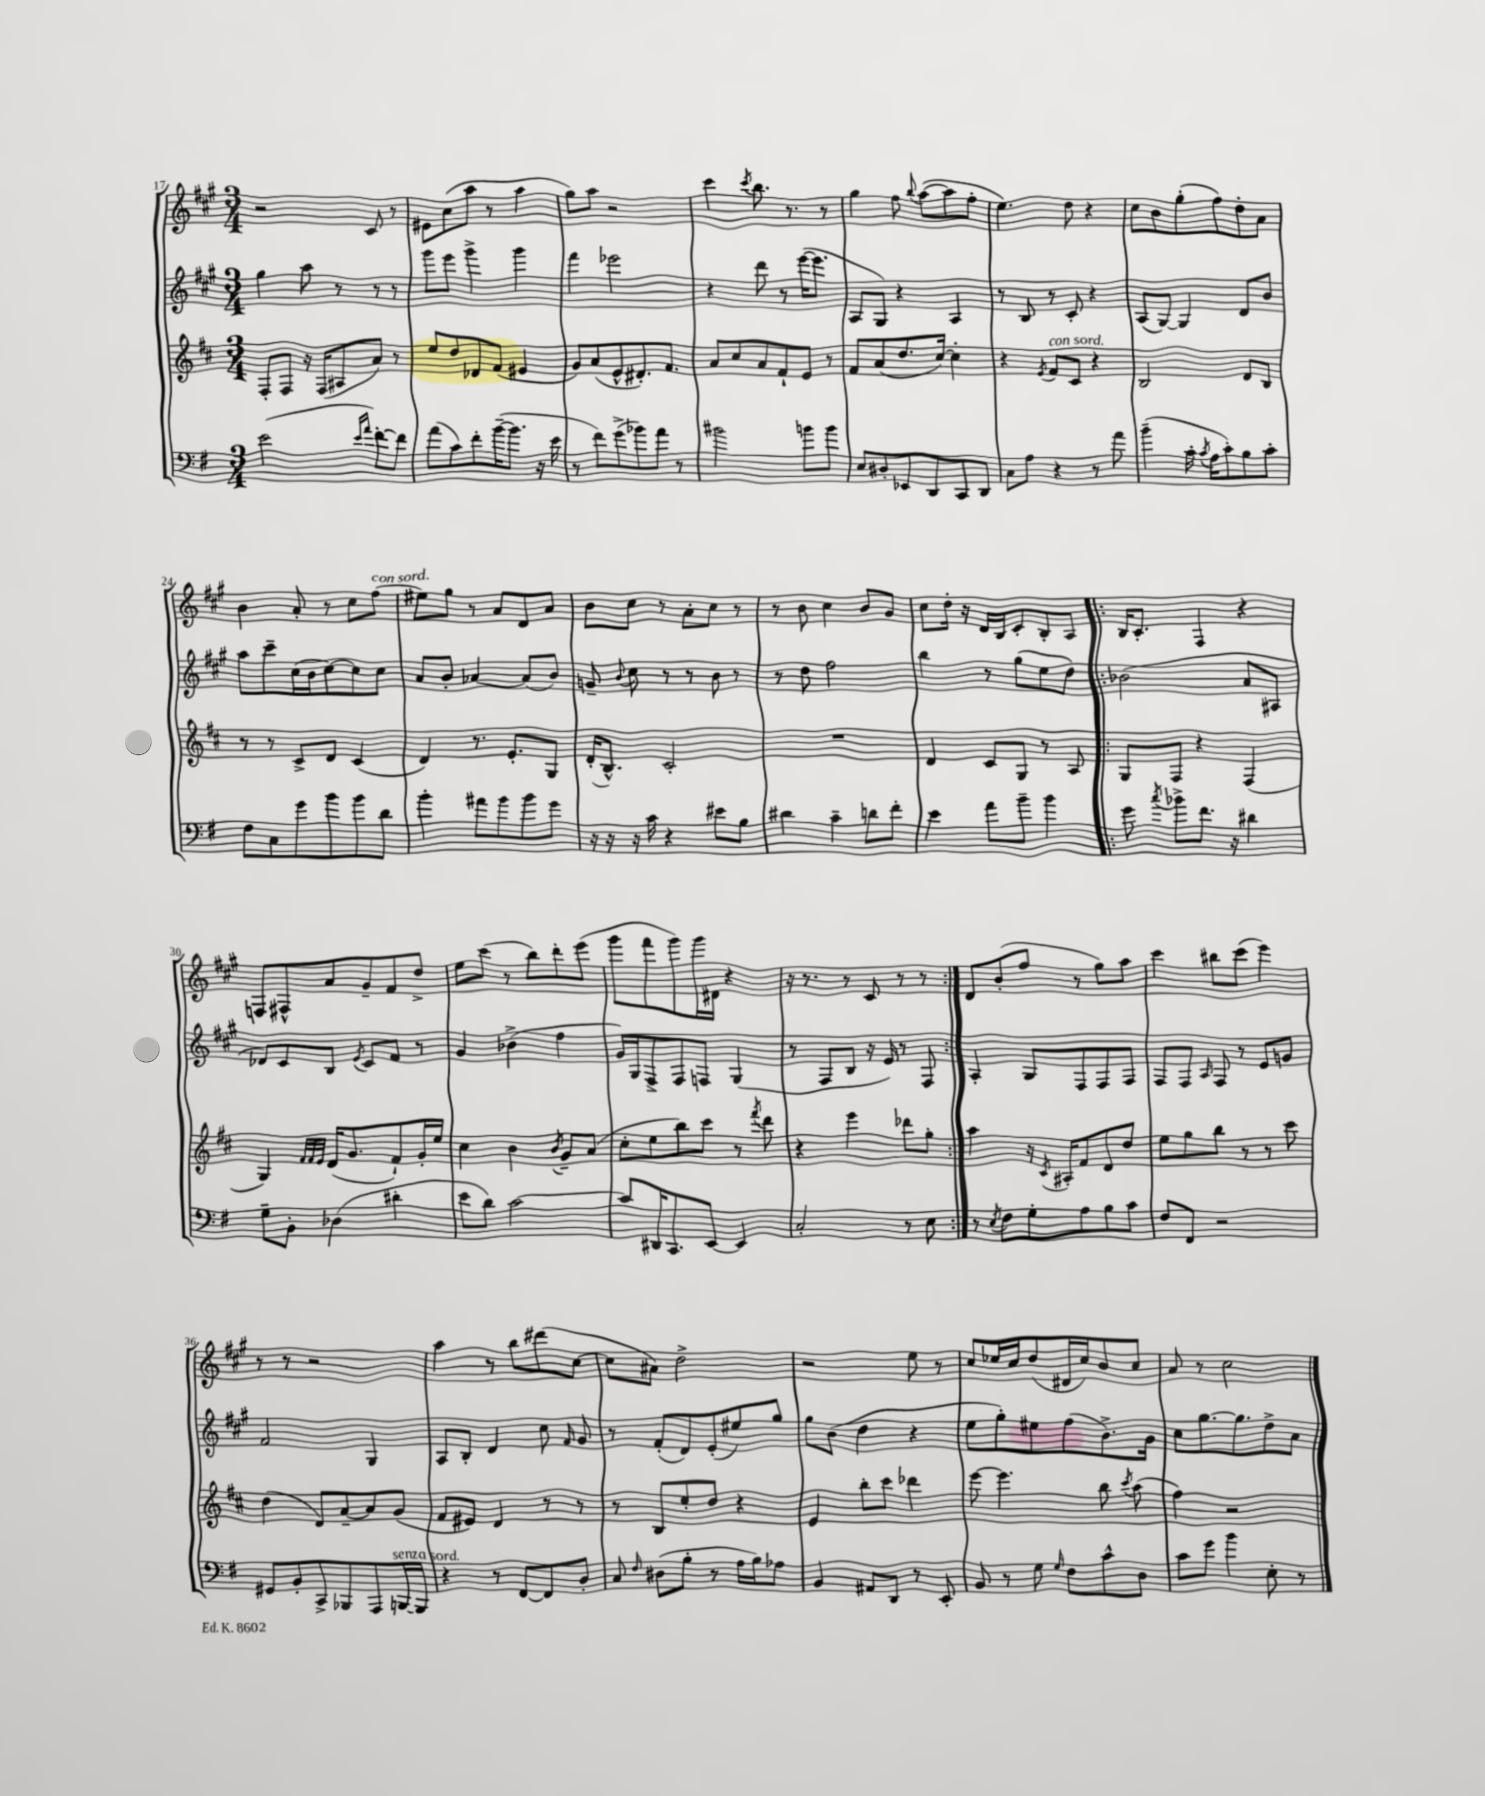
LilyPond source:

<<
\new StaffGroup <<
\new Staff = "s0" {
    \clef treble \key a \major \numericTimeSignature \time 3/4
    \autoBeamOff r2 cis'8 r8 |
    eis'8[ cis''8( a''8] r8 a''4 |
    gis''8[) a''8] r2 |
    cis'''4 \acciaccatura { cis'''8 } b''8. r8. r8 |
    gis''4 fis''8 \appoggiatura { b''8 } a''8[~( a''8 fis''8]-. |
    e''4.) d''8 r4 |
    cis''8[ b'8 gis''8-.( fis''8) d''8-. a'8] |
    b'4 a'8-. r8 cis''8[ fis''8]^\markup { \italic "con sord." }( |
    eis''8[) gis''8] r8 a'8[ d'8 a'8] |
    b'8[ cis''8] r8 a'8[-. cis''8] r8 |
    r8 b'8 cis''4 b'8[ gis'8] |
    cis''8[ d''16]-. r16 d'16[ b16 cis'8-. b8-. a8] |
    \repeat volta 2 { b16[ cis'8.]-. fis4 r4 |
    f8[ fis8-^ a'8 gis'8-- fis'8 d''8]-> |
    e''8[ cis'''8]( r8 b''8[) d'''8-. e'''8]( |
    gis'''8[ fis'''8 gis'''8) gis'''16 dis'16] r4 |
    r16 r8. r8 cis'8 r8 r8 | }
    d'8[ b'8-.( fis''8] r8 gis''8[) a''8] |
    cis'''4 bis''8[ cis'''8]( e'''4) |
    r8 r8 r2 |
    a''4 r8 b''8[ dis'''8( cis''8]~ |
    cis''8[ ais'8]) d''2-> |
    r2 e''8 r8 |
    cis''8[ ees''16 cis''16 d''8( dis'16 cis''16) b'8 cis''8] |
    a'8 r8 cis''2 \bar "|." |
}
\new Staff = "s1" {
    \clef treble \key a \major \numericTimeSignature \time 3/4
    \autoBeamOff gis''4 a''8 r8 r8 r8 |
    gis'''8[ e'''8] gis'''4-> gis'''4 |
    fis'''4 ees'''2 |
    r4 d'''8 r8 e'''16[~( e'''8.] |
    a8[ gis8]) r4 a4 |
    r8 b8 r8 cis'8-. r4 |
    a8[( gis8]~) gis4 d'8[ b'8] |
    a''8[ cis'''8-- cis''16( b'16 cis''8~) cis''8 cis''8] |
    a'8[ b'8]-. aes'4~ aes'8[( b'8]) |
    g'8-- \appoggiatura { b'8 } cis''8 r8 r8 b'8 r8 |
    r8 d''8 fis''2 |
    b''4 r8 gis''8[( e''8 d''8]) |
    \repeat volta 2 { bes'2( a'8[ ais8] |
    des'8[) cis'8 b8] \acciaccatura { e'8 } cis'8[ fis'8] r8 |
    gis'4 bes'4->( fis''4 |
    gis'16[) gis16 fis8-> fis8 f8] gis4( |
    r8 fis8[ b8] r16 e'16) r8 fis8 | }
    a4-. gis8[ fis8 fis8 fis8] |
    fis8[ fis8] \grace { a16 } fis8 r8 e'8[ g'8] |
    fis'2 gis4 |
    a8[ b8]-. d'4 cis''8 \grace { fis'16 } gis'8 |
    r8 fis'8[-.( d'8) e'8-.( eis''8) gis''8] |
    gis''8[ b'8]( d''4 r4 |
    e''8[ gis''8-.) eis''8 fis''8( b'8.->) gis'16] |
    cis''8[ gis''8.~ gis''8. d''8-> a'8] \bar "|." |
}
\new Staff = "s2" {
    \clef treble \key d \major \numericTimeSignature \time 3/4
    \autoBeamOff fis8[-. fis8] r16 fis16[( ais8 a'8]) r8 |
    e''8[ d''8 des'8 fis'8]( eis'4 |
    g'8[) a'8( e'8-^ dis'8.-.) fis'8.] |
    a'8[ cis''8 a'8 fis'8-! e'8] r8 |
    fis'8[ a'8( d''8. cis''16]~) cis''4-. |
    r4 \acciaccatura { e'8 } fis'8[^\markup { \italic "con sord." } cis'8] r4 |
    b2 d'8[ b8] |
    r8 r8 cis'8[-> d'8] cis'4( |
    d'4) r8. e'8.[-. g8] |
    d'16[-.( b8.]-^) cis'2-. |
    R2. |
    d'4 cis'8[ g8] r8 a8 |
    \repeat volta 2 { g8[ fis8] r4 fis4( |
    g4) \grace { fis'32[ fis'32 e'32] } d'16[( g'8. fis'8-!) g'16-. e''16] |
    cis''4 b'4 \acciaccatura { b'8 } g'8[-- a'8]( |
    cis''8[-. e''8 b''8) cis'''8] r8 \acciaccatura { fis'''8 } d'''8 |
    r4 e'''4 des'''8[ g''8]-. | }
    a''4 r16 \acciaccatura { cis'8 } ais16[-. fis'8 d'8 d''8] |
    e''8[ g''8 b''8] r8 r8 cis'''8 |
    d''4( d'8[) a'8~-- a'8 g'8]( |
    fis'8[ eis'8]) d'4 r8 r8 |
    r8 b8[ e''8-. d''8] r4 |
    e'4 b''8[-. cis'''8] des'''4 |
    e'''8~ e'''4. b''8 \acciaccatura { cis'''8 } a''8( |
    fis''4) r2 \bar "|." |
}
\new Staff = "s3" {
    \clef bass \key g \major \numericTimeSignature \time 3/4
    \autoBeamOff e'2( \grace { e'16[ a'16] } fis'8[~-.) fis'8] |
    a'8[( c'8) fis'8-. b'16~--( b'8.] r16 e'16 |
    r8 fis'8[) g'8->( bes'8) a'8] r8 |
    bis'2 b'8[ b'8] |
    e8[ dis8-. ees,8 d,8 c,8 d,8] |
    c8[ a8] r4 r8 a'8 |
    b'4--( c'16-. \acciaccatura { c'8 } a16[ c'8-.) b8 c'8]-. |
    fis8[ c8 g'8 b'8 b'8 d'8] |
    b'4-. ais'8[ b'8 b'8 g'8] |
    r16 r16 r16 c'16 r4 eis'8[ b8] |
    dis'4 c'4-- d'8[ fis'8]-. |
    e'4 a'8[ b'8]-- b'4 |
    \repeat volta 2 { g'8 \acciaccatura { c''8 } bes'8[-> fis'8.] r16 dis'4 |
    g8[-- b,8]-. des4( dis'4-. |
    e'8[ d'8]) c'2~ |
    c'8[ dis,16 c,8. e,8]~ e,4 |
    c2-. r8 e8 | }
    r8 \acciaccatura { e8 } fis8[ g8-. a8 b8 c'8] |
    fis8[ fis,8] r2 |
    gis,8[ b,8-. c,8-> bes,,8 a,,8 b,,16~^\markup { \italic "senza sord." } b,,16] |
    r4 r8 fis,8[~ fis,8 d8]-. |
    c8 \grace { fis16 } dis8[( b8]-. r8 a16[ b16) aes8] |
    b,4 ais,8[ d,8] r8 e,8-. |
    b,8 r8 g8 \grace { g16 } fis8[ c'8-^ d8] |
    c'8[ g'8] b'4 e8-. r8 \bar "|." |
}
>>
>>
\layout { \context { \Score currentBarNumber = #17 } }
